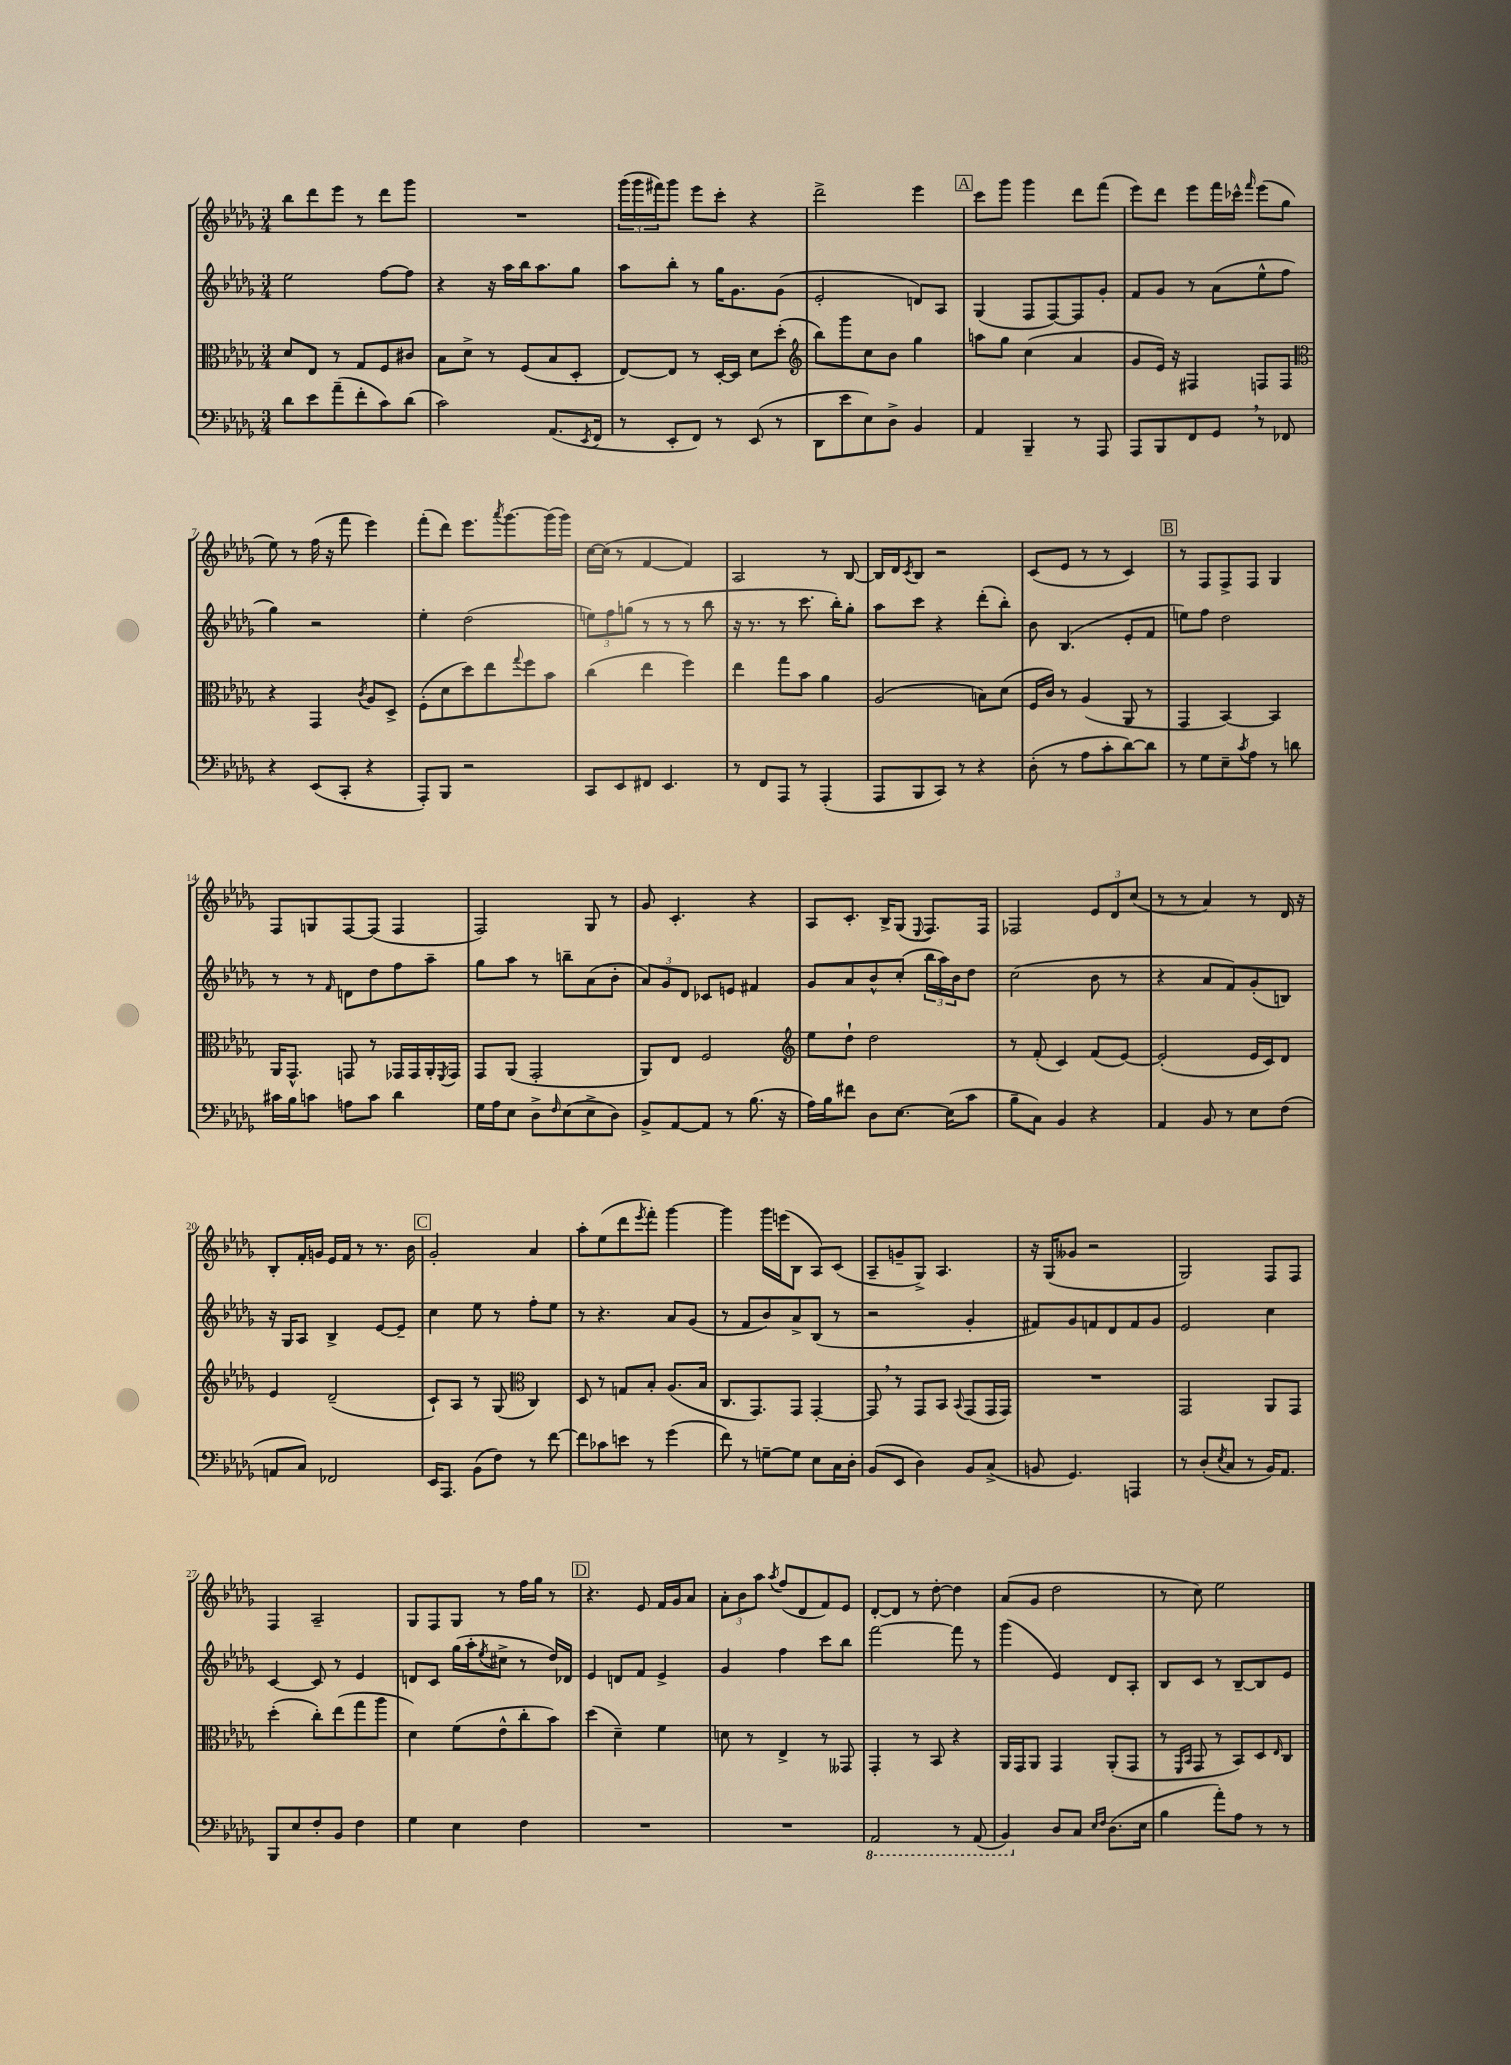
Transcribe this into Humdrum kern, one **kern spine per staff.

**kern	**kern	**kern	**kern
*staff4	*staff3	*staff2	*staff1
*clefF4	*clefC3	*clefG2	*clefG2
*k[b-e-a-d-g-]	*k[b-e-a-d-g-]	*k[b-e-a-d-g-]	*k[b-e-a-d-g-]
*M3/4	*M3/4	*M3/4	*M3/4
8d-	8d-	2ee-	8bb-
8e-	8E-	.	8ddd-
(8a-~	8r	.	8eee-
8f'	8G-	.	8r
8c)	8F	[8ff	8ddd-
(8d-	8c#	8ff]	8ggg-
=	=	=	=
2c)	8B-	4r	2.r
.	8d-^	.	.
.	8r	16r	.
.	.	16aa-	.
.	(8F	16bb-	.
.	.	8.aa-	.
(8.AA-	8B-	.	.
.	8D-'	8gg-	.
8qEE-	.	.	.
16FF	.	.	.
=	=	=	=
8r	[8E-)	8aa-	(24ggg-
.	.	.	24ggg-
.	.	.	24fff#)
8EE-'	8E-]	8bb-'	8ggg-
8FF)	8r	8r	8eee-
8r	[16D-'	16gg-	8ccc'
.	16D-]	8.g-	.
(8EE-	8d-	.	4r
8r	(8dd-'	(8g-	.
=	=	=	=
*	*clefG2	*	*
8DD-	8bb-)	2e-'	2ddd-^
8e-	8ggg-	.	.
8E-)	8cc	.	.
8D-^	8b-	.	.
4BB-	4gg-	8d)	4eee-
.	.	8A-	.
=	=	=	=
4AA-	8aa	(4G-	8ccc
.	8gg-	.	8ggg-
4BBB-~	(4cc	8F	4ggg-
.	.	[8F)	.
8r	4a-	8F]	8ddd-
8AAA-	.	8g-'	(8fff
=	=	=	=
8AAA-	8g-	8f	8eee-)
8BBB-	16e-)	8g-	8ddd-
.	16r	.	.
8FF	4F#	8r	8eee-
8GG-	.	(8a-	16fff
.	.	.	16ccc-^^
.	.	.	16qqfff
8r	8F	8ee-^^	(8eee-
8FF-	8F	8ff	8gg-
=	=	=	=
*	*clefC3	*	*
4r	4r	4gg-)	8ee-)
.	.	.	8r
(8EE-	4GG-	2r	(16ff
.	.	.	16r
8CC'	.	.	8fff
.	8qc	.	.
4r	8A-	.	4eee-)
.	8D-^	.	.
=	=	=	=
8AAA-')	(8F'	4ee-'	(8fff'
8BBB-	8d-	.	8ddd-)
2r	8dd-)	(2dd-	8.eee-
.	8ee-	.	.
.	.	.	8qaaa-
.	.	.	[8.ggg-
.	8qqgg-	.	.
.	8ff	.	.
.	8b-	.	(16ggg-]
.	.	.	16ggg-)
=	=	=	=
8CC	(4cc	12ee)	[16cc
.	.	.	(16cc]
.	.	12ff	.
8EE-	.	.	8r
.	.	(12gg	.
8FF#	4ee-	8r	[4f
4.EE-	.	8r	.
.	4ff)	8r	4f])
.	.	8bb-	.
=	=	=	=
8r	4ee-	16r	2A-
.	.	8.r	.
8FF	.	.	.
8AAA-	8gg-	8r	.
8r	8b-	8.ccc	.
(4AAA-'	4a-	.	8r
.	.	16bb-')	.
.	.	8gg-'	[8B-
=	=	=	=
8AAA-	(2A-	8aa-	16B-]
.	.	.	16d-
.	.	.	8qc
8BBB-	.	8ccc	8B-
8CC)	.	4r	2r
8r	.	.	.
4r	8B)	(8ddd-'	.
.	(8d-	8bb-')	.
=	=	=	=
(8D-'	16F	8b-	(8c
.	16c)	.	.
8r	8r	(4.B-	8e-
8A-	(4A-	.	8r
8c'	.	.	8r
[8d-)	8AA-	8e-'	4c)
8d-]	8r	8f	.
=	=	=	=
8r	4GG-	8ee)	8r
8G-	.	8ff	8F
8E-~	[4BB-)	2dd-	8F^
8qc	.	.	.
8A-	.	.	8F
8r	4BB-]	.	4G-
8d	.	.	.
=	=	=	=
16c#	16AA-	8r	8F
16B-	8.GG-^^	.	.
8c	.	8r	8G
.	.	16qqf	.
8A	8GG	8d	[8F
8c	8r	8dd-	(8F]
4d-	16GG-	8ff	4F
.	16GG-	.	.
.	16AA-'	8aa-~	.
.	8qFF	.	.
.	16GG-	.	.
=	=	=	=
16G-	8GG-	8gg-	2F)
16A-	.	.	.
8E-	(8AA-	8aa-	.
8D-^	2GG-'	8r	.
16qqF	.	.	.
(8E-	.	8bb~	.
8E-^	.	(8a-	8G-
8D-)	.	8b-'	8r
=	=	=	=
8BB-^	8AA-)	12a-)	8g-
.	.	12g-	.
[8AA-	8E-	.	4.c'
.	.	12d-	.
8AA-]	2F	8c-	.
8r	.	8e	.
(8.B-	.	4f#	4r
16r	.	.	.
=	=	=	=
*	*clefG2	*	*
16A-)	8ee-	8g-	8A-
16B-	.	.	.
8f#	8dd-`	8a-	8.c'
8D-	2dd-	8b-^^	.
.	.	.	16B-^
[8.E-	.	(8cc'	(8G-
.	.	.	8qqE-
.	.	24bb-	8.F)
.	.	24aa-)	.
(16E-]	.	.	.
.	.	24b-	.
8c	.	8dd-	.
.	.	.	16F
=	=	=	=
8B-~	8r	(2cc	2F-
8C)	(8f'	.	.
4BB-	4c)	.	.
4r	(8f	8b-	12e-
.	.	.	12d-
.	[8e-)	8r	.
.	.	.	(12cc
=	=	=	=
4AA-	(2e-']	4r	8r
.	.	.	8r
8BB-	.	8a-	4a-)
8r	.	8f)	.
8E-	16e-	(8g-'	8r
.	16c)	.	.
(8F	8d-	8B)	16d-
.	.	.	16r
=	=	=	=
8AA	4e-	16r	8B-'
.	.	16G-	.
8C)	.	8A-	16f'
.	.	.	16g
2FF-	(2d-~	4B-^	16e-
.	.	.	16f
.	.	.	8r
.	.	[8e-	8.r
.	.	8e-~]	.
.	.	.	16b-
=	=	=	=
16EE-	8c`)	4cc	2g-'
8.AAA-	.	.	.
.	8A-	.	.
(8BB-	8r	8ee-	.
8F)	(8G-	8r	.
*	*clefC3	*	*
8r	4C)	8ff'	4a-
[8f	.	8ee-	.
=	=	=	=
8f]	8D-	8r	8aa-'
8c-	8r	4.r	(8ee-
8e	8G	.	8ddd-
.	.	.	8qeee-
8r	8B-'	.	8fff')
(4g-	(8.A-	8a-	[4ggg-
.	.	(8g-	.
.	16B-	.	.
=	=	=	=
8f)	8.C	8r	4ggg-]
8r	.	8f	.
.	8.GG-)	.	.
[8G~	.	8b-)	16ggg-
.	.	.	(16eee
8G]	8GG-	8a-^	8B-
8E-	[4GG-'	(8B-	8A-)
16C	.	8r	(8c
16D-'	.	.	.
=	=	=	=
(8BB-	8GG-]	2r	8A-~
8EE-	8r	.	8g~
4D-)	8GG-	.	8G-^)
.	8BB-	.	4.A-
.	8qqBB-	.	.
8BB-	(8GG-	4g-'	.
(8C^	16GG-	.	.
.	16GG-)	.	.
=	=	=	=
8BB	2.r	8f#)	16r
.	.	.	(16G-
4.GG-)	.	8g-	8g--
.	.	8f	2r
.	.	8d-	.
4AAA	.	8f	.
.	.	8g-	.
=	=	=	=
8r	2GG-	2e-	2G-)
(8D-'	.	.	.
8qE-	.	.	.
8C	.	.	.
8r	.	.	.
16BB-)	8AA-	4cc	8F
8.AA-	.	.	.
.	8GG-	.	8F
=	=	=	=
8BBB-	(4dd-'	[4c	4F
8E-	.	.	.
8F'	8cc')	8c]	2A-~
8BB-	(8ee-	8r	.
4F	8gg-	4e-	.
.	8aa-	.	.
=	=	=	=
4G-	4d-)	8d	8G-
.	.	8c	8F
4E-	(8f	(16gg-	8G-
.	.	16aa-'	.
.	.	8qee-	.
.	8e-^^	8cc#^	8r
4F	8cc'	8r	16ff
.	.	.	16gg-
.	8b-)	16dd-)	8r
.	.	16d-	.
=	=	=	=
2.r	(4dd-	4e-	4.r
.	4d-~)	8d	.
.	.	8f	8e-
.	4f	4e-^	16f
.	.	.	16g-
.	.	.	8a-
=	=	=	=
2.r	8d	4g-	12a-'
.	.	.	12b-
.	8r	.	.
.	.	.	12aa-
.	.	.	8qaa-
.	4E-^	4ff	(8ff
.	.	.	8d-
.	8r	8ccc	8f)
.	8GG--	8bb-	8e-
=	=	=	=
2AAA-	4GG-'	[2fff	[8d-'
.	.	.	8d-]
.	8r	.	8r
.	8BB-	.	[8dd-'
8r	4r	8fff]	4dd-]
(8AAA-	.	8r	.
=	=	=	=
4BBB-)	16AA-	(4ggg-	(8a-
.	16GG-	.	.
.	8AA-	.	8g-
8D-	4GG-	4e-)	2dd-
8C	.	.	.
16qqE-	.	.	.
16qqF	.	.	.
(8.D-	(8AA-'	8d-	.
.	8GG-	8A-'	.
16E-	.	.	.
=	=	=	=
4B-	8r	8B-	8r
.	16qqFF	.	.
.	16qqBB-	.	.
.	8GG-	8c	8cc)
8a-')	8r	8r	2ee-
8A-	8BB-)	[8B-~	.
8r	8D-	8B-]	.
.	16qqE-	.	.
8r	8C	8e-	.
==	==	==	==
*-	*-	*-	*-
